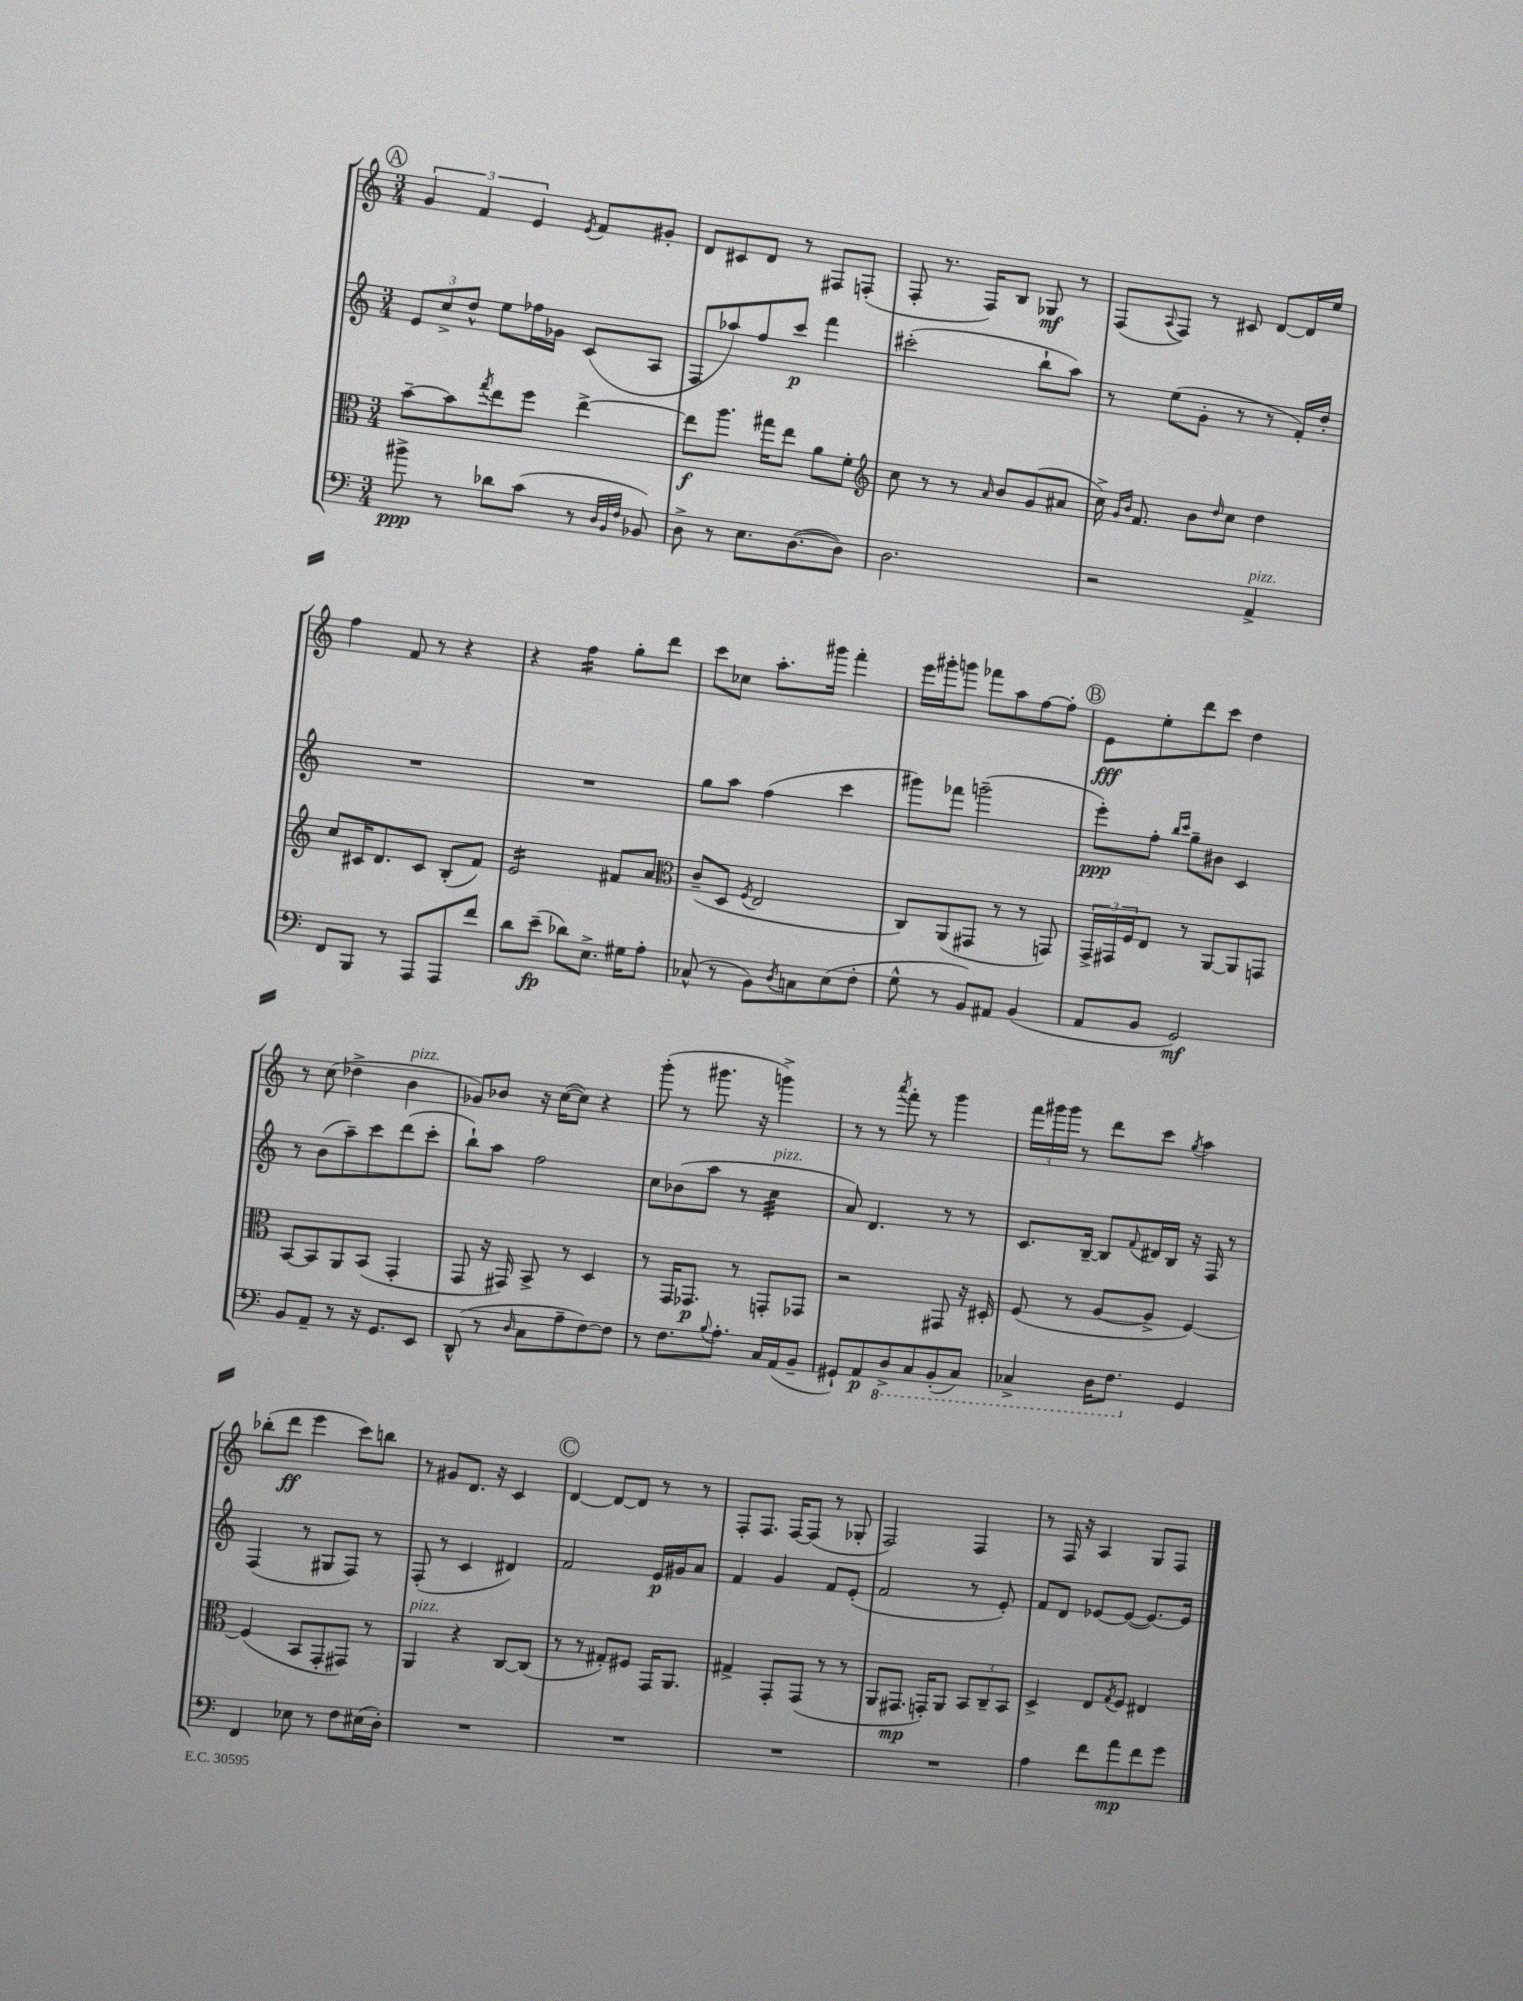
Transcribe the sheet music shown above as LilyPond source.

<<
\new StaffGroup <<
\new Staff = "s0" {
    \clef treble \key c \major \numericTimeSignature \time 3/4
    \mark \markup { \circle "A" } \tuplet 3/2 { g'4 f'4 e'4 } \acciaccatura { e'8 } f'8 gis'8-. |
    d'8 cis'8 d'8 r8 fis8 f8-.( |
    f8-. r8. f16) b8 ges8\mf r8 |
    f8( \appoggiatura { a8 } f8) r8 cis'8 d'8~ d'16 e''16 |
    f''4 f'8 r8 r4 |
    r4 f''4:16 g''8-. d'''8 |
    c'''8 ces''8 a''8.-. gis'''16 f'''4-. |
    e'''16 gis'''16-. g'''8 fes'''8 a''8 f''8~ f''8-. |
    \mark \markup { \circle "B" } e'8\fff e''8-. d'''8 c'''8 d''4 |
    r8 c''8( des''4-> b'4^\markup { \italic "pizz." } |
    ges'8) bes'8 r16 c''16~( c''8) r4 |
    g'''8-.( r8 gis'''8. r16 g'''4->) |
    r8 r8 \acciaccatura { a'''8 } f'''8-. r8 g'''4 |
    \tuplet 3/2 { f'''16 gis'''16 gis'''16 } r8 d'''8 c'''8 \acciaccatura { g''8 } a''4 |
    bes''8-.( d'''8\ff e'''4 c'''8) b''8 |
    r8 gis'8 d'8. r16 c'4 |
    \mark \markup { \circle "C" } d'4~ d'8~ d'8 r8 r8 |
    f8-. f8. f16~ f8( r8 ges8-. |
    f2) f4 |
    r8 f16 r16 a4 g8 f8 \bar "|." |
}
\new Staff = "s1" {
    \clef treble \key c \major \numericTimeSignature \time 3/4
    \mark \markup { \circle "A" } \tuplet 3/2 { e'8 c''8-> d''8-^ } e''8 fes''16 ges'16 c'8( a8 |
    f8 aes''8) f''8 c'''8\p f'''4 |
    cis'''2-.( b''8-! a''8) |
    r8 e''8( g'8-. r8 r8 f'16-.) d''16-. |
    R2. |
    R2. |
    g''8 a''8 f''4( c'''4 |
    gis'''8) fes'''8 g'''2--( |
    \mark \markup { \circle "B" } e'''8-.\ppp) f''8-. \grace { b''16 c'''16 } g''8-- bis'8 c'4 |
    r8 b'8( a''8--) c'''8 d'''8( c'''8-. |
    b''8-!) a''8 f''2 |
    c''8 bes'8( a''8 r8 c''4:32^\markup { \italic "pizz." } |
    a'8) d'4. r8 r8 |
    c'8. b16~-- b8 \appoggiatura { f'8 } dis'16 b16 r16 f16 r8 |
    f4( r8 gis8 f8) r8 |
    f8-.( r8 c'4 dis'4) |
    \mark \markup { \circle "C" } f'2 e'16\p gis'16 a'8 |
    f'4 g'4 f'8 e'8-.( |
    f'2 r8 e'8-.) |
    f'8 d'8 ees'8~ ees'8~( ees'8.~) ees'16 \bar "|." |
}
\new Staff = "s2" {
    \clef alto \key c \major \numericTimeSignature \time 3/4
    \mark \markup { \circle "A" } b'8~-- b'8 \acciaccatura { g''8 } e''8 f''8 e''4~-> |
    e''8\f a''8. gis''16 e''8 a'8 f'8-. |
    \clef treble c''8 r8 r8 \grace { a'16 } b'8 g'8( ais'8 |
    c''16->) \grace { g'16 b'16 } f'8. b'8 \grace { d''16 } c''8 d''4 |
    c''8 cis'16 d'8. cis'8 b8-.( f'8) |
    e'2:16 fis'8 a'8 |
    \clef alto c'8--( d8 \acciaccatura { f8 } e2 |
    c8) a,8( gis,8 r8 r8 g,8) |
    \mark \markup { \circle "B" } \tuplet 3/2 { g,16-> gis,16 f16 } e8 r8 a,8~ a,8 g,8 |
    b,8~ b,8 a,8 b,8( g,4-. |
    g,8 r16 gis,16) b,8-> r8 d4 |
    r8 g,16 ges,8.\p r8 g,8-. ges,8 |
    r2 gis,8 r16 dis16-. |
    f8( r8 a8~ a8-> f4~) |
    f4( b,8 g,8-. gis,8) r8 |
    a,4^\markup { \italic "pizz." } r4 c8~ c8( |
    \mark \markup { \circle "C" } r8 r8 gis8-.) fis8 g,16 a,8. |
    gis4-> g,8-. g,8( r8 r8 |
    a,8 gis,8.\mp g,16-.) a,8 \tuplet 3/2 { b,8 c8-- b,8 } |
    d4-> e8 \acciaccatura { g8 } f8 eis4 \bar "|." |
}
\new Staff = "s3" {
    \clef bass \key c \major \numericTimeSignature \time 3/4
    \mark \markup { \circle "A" } bis'8->\ppp r8 des'8 c'8( r8 \grace { d32 b,32 f32 } bes,8) |
    d8-> r8 e8. d8.~( d8) |
    d2. |
    r2 a,4->^\markup { \italic "pizz." } |
    f,8 b,,8 r8 a,,8 a,,8 f'8 |
    d'8 e'8--\fp( des'8) e8.-> gis16 a8-. |
    ces8-^( r8 b,8) \acciaccatura { d8 } c8 e8( f8-. |
    g8-^ r8 b,8) ais,8 b,4( |
    \mark \markup { \circle "B" } a,8 b,8 g,2\mf) |
    b,8 a,8-- r8 r16 g,8. e,8 |
    d,8-^( r8 \grace { d16 } c8 a8-- f8~) f8 |
    r8 f8. \appoggiatura { b8 } a8.-. c16 a,16( b,8-- |
    gis,8-!) a,8\p \ottava #-1 d,8-> c,8 b,,8-.( c,8) |
    ces,4-> d,16 f,8. \ottava #0 g,4 |
    f,4 ees8 r8 f8 eis16( d16-.) |
    R2. |
    \mark \markup { \circle "C" } R2. |
    R2. |
    R2. |
    a4 f'8 a'8\mp f'8 g'8 \bar "|." |
}
>>
>>
\layout { \context { \Score \remove "Bar_number_engraver" } }
